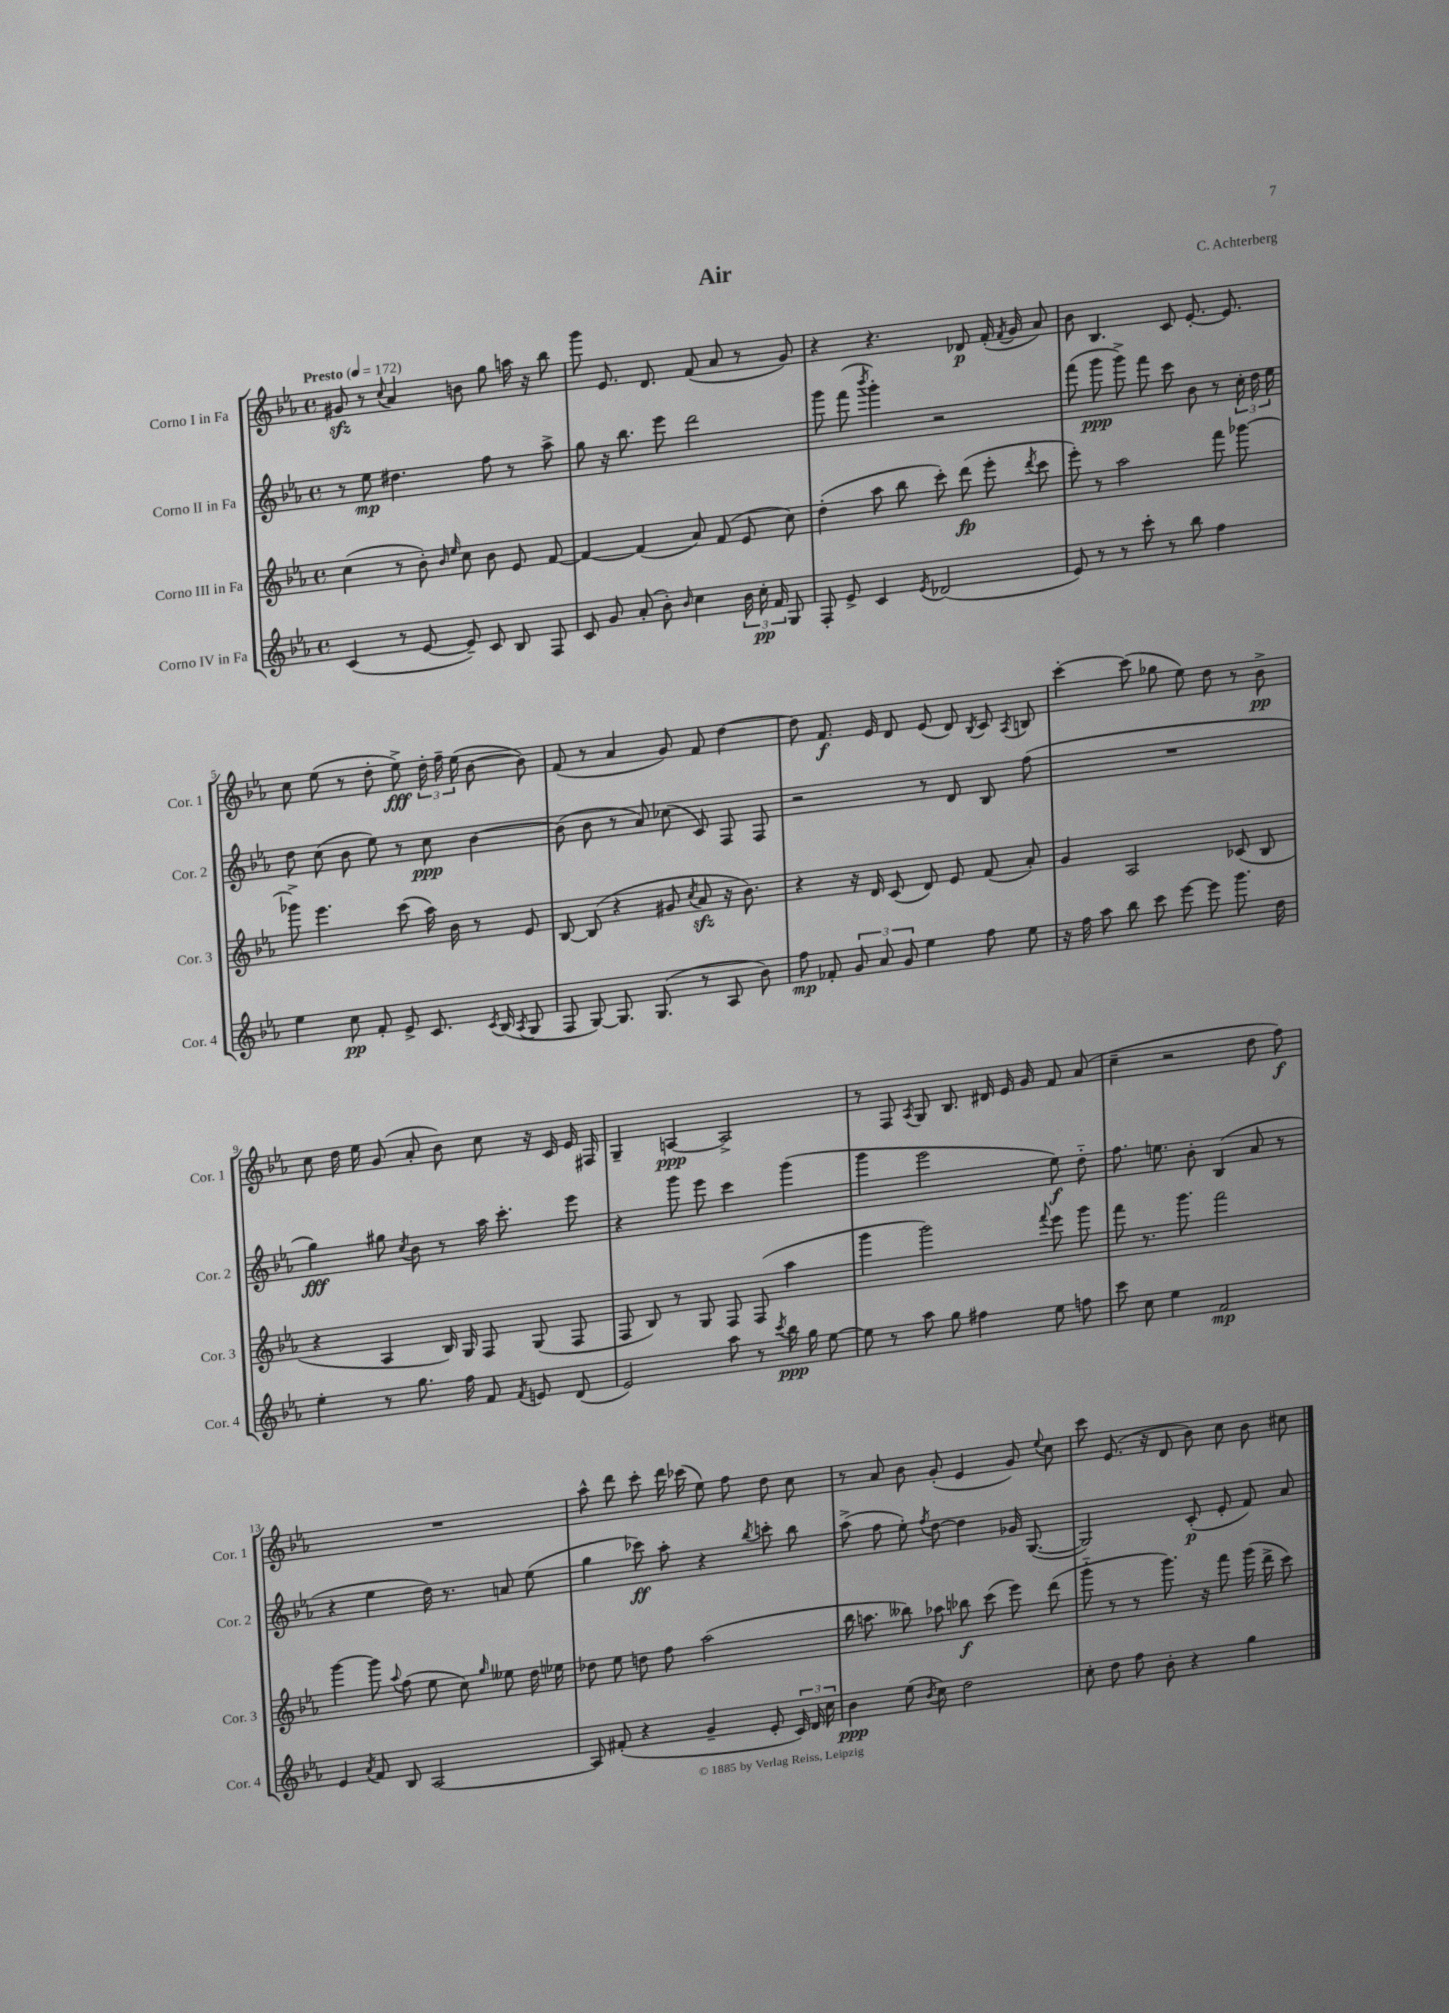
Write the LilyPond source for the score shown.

\header { title = "Air" composer = "C. Achterberg" }
<<
\new StaffGroup <<
\new Staff = "s0" \with { instrumentName = "Corno I in Fa" shortInstrumentName = "Cor. 1" } {
    \clef treble \key ees \major \defaultTimeSignature \time 4/4 \tempo "Presto" 4 = 172
    \autoBeamOff gis'8\sfz r8 \appoggiatura { c''8 } aes'4 b'8 g''8 a''16 r16 bes''8 |
    g'''8 ees'8. d'8. f'8( aes'8 r8 g'8) |
    r4 r4. des'8\p f'16-.( \acciaccatura { f'8 } g'16 aes'8) |
    bes'8 bes4. c'8 ees'8.~-. ees'8. |
    c''8 ees''8( r8 d''8-. ees''8->\fff) \tuplet 3/2 { d''16-. f''16-- ees''16( } bes'8~ bes'8) |
    f'8( r8 aes'4 g'8) f'8 d''4~ |
    d''8 f'8.\f ees'16 d'8 ees'8( d'8) \acciaccatura { bes8 } c'8 \acciaccatura { aes8 } b8 |
    c'''4~-. c'''8( ges''8 ees''8) d''8 r8 bes'8->\pp |
    c''8 d''16 ees''16 g'8( aes'8-. bes'8) c''8 r16 c'16 ees'16 fis16 |
    g4-- a4~\ppp a2-> |
    r8 f8 \acciaccatura { aes8 } g8 bes8. dis'16 ees'16 g'16 f'8 aes'8( |
    c''4-- r2 d''8 f''8\f) |
    R1 |
    aes''8-^ d'''8 c'''8-. d'''16 ces'''16( ees''8) f''8 d''8 c''8 |
    r8 aes'8 bes'8 g'8-.( ees'4 g'8) \appoggiatura { ees''8 } c''8 |
    c'''8 ees'8.( r16 d'8 bes'8) c''8 bes'8 cis''8 \bar "|." |
}
\new Staff = "s1" \with { instrumentName = "Corno II in Fa" shortInstrumentName = "Cor. 2" } {
    \clef treble \key ees \major \defaultTimeSignature \time 4/4
    \autoBeamOff r8 ees''8\mp dis''4. f''8 r8 aes''8-> |
    g''8 r16 bes''8. ees'''8 d'''2 |
    g'''8 f'''8( \acciaccatura { bes'''8 } g'''4-.) r2 |
    f'''8( g'''8\ppp g'''8->) f'''8 c'''8 bes'8 r8 \tuplet 3/2 { c''16-. d''16 ees''16 } |
    d''8 c''8( bes'8 ees''8) r8 c''8\ppp bes'4~ |
    bes'8( bes'8 r8 aes'8) ces''8( c'8) f8 f8 |
    r2 r8 d'8 bes8 f''8( |
    R1 |
    g''4\fff) gis''8 \acciaccatura { c''8 } bes'8 r8 aes''16 c'''8.-. ees'''8 |
    r4 g'''8 ees'''8 c'''4 g'''4( |
    g'''4 ees'''2 ees''8\f) d''8-_ |
    f''8. e''8. bes'8-. bes4( aes'8 r8 |
    r4 ees''4 d''16) r8. a'8 ees''8( |
    g''4 ces'''8\ff) aes''8-. r4 \acciaccatura { bes''8 } c'''8-. bes''8 |
    aes''8->( f''8 ees''8-.) \acciaccatura { f''8 } d''8~ d''4 ges'16 g8.~( |
    g2) c'8-.\p( ees'8-. f'8) aes'8 \bar "|." |
}
\new Staff = "s2" \with { instrumentName = "Corno III in Fa" shortInstrumentName = "Cor. 3" } {
    \clef treble \key ees \major \defaultTimeSignature \time 4/4
    \autoBeamOff c''4( r8 bes'8-.) \grace { bes'16 ees''16 } c''8 bes'8 ees'8 f'8~ |
    f'4~ f'4( aes'8) f'8( ees'8 c''8) |
    d''4-.( aes''8 bes''8 c'''8-.) d'''8\fp( ees'''8-. \acciaccatura { d'''8 } c'''8 |
    ees'''8-.) r8 aes''2 f'''8 ges'''8~ |
    ges'''8-> ees'''4. c'''8( aes''16) bes'16 r8 ees'8 |
    bes8~ bes8( r4 gis'8 \acciaccatura { c''8 } aes'8\sfz r16 bes'8.) |
    r4 r16 d'16 c'8( d'8) ees'8 f'8( aes'8-.) |
    g'4 aes2 ces'8( bes8 |
    r4 aes4 bes16) g16 f8 g8( f8 |
    f8 bes8) r8 g8 f8 f8( aes''4 |
    g'''4 g'''2) \appoggiatura { f'''8 } ees'''8 g'''8 |
    f'''8 r8. g'''8. f'''2 |
    g'''4~ g'''8 \appoggiatura { aes''8 } f''8( ees''8 c''8) \grace { g''16 } eeses''8 d''16 ees''16 |
    des''8 ees''8 d''8 f''8 aes''2( |
    bes''16 a''8. beses''8) aes''8 bes''8\f c'''8( ees'''8) d'''8( |
    g'''8-_ r8 r8 g'''8.) r16 f'''8 g'''16( d'''16-> c'''8) \bar "|." |
}
\new Staff = "s3" \with { instrumentName = "Corno IV in Fa" shortInstrumentName = "Cor. 4" } {
    \clef treble \key ees \major \defaultTimeSignature \time 4/4
    \autoBeamOff c'4( r8 ees'8~ ees'8--) c'8 bes8 f8 |
    c'8 g'8 aes'8-.( bes'8-.) \grace { bes'16 } c''4 \tuplet 3/2 { bes'16 c''16-.\pp f'16 } g8 |
    f8-. ees'8-> c'4 \acciaccatura { ees'8 } des'2( |
    ees'8) r8 r8 c'''8-. r8 bes''8 f''4 |
    ees''4 c''8\pp f'8-. ees'8-> c'8. \acciaccatura { c'8 } bes16( \acciaccatura { aes8 } g8 |
    f8 g8~) g8. g8.( r8 aes8 bes'8) |
    f''8\mp fes'8-. \tuplet 3/2 { g'8 aes'8 g'8 } ees''4 f''8 ees''8 |
    r16 f''16 aes''8 bes''8 c'''8 ees'''8~ ees'''8 g'''8. d''16 |
    ees''4-. r8 g''8. f''16 f'8 \acciaccatura { f'8 } e'8 d'8( |
    ees'2) aes''8 r8 \acciaccatura { c'''8 } bes''16\ppp g''16 ees''8~ |
    ees''8 r8 aes''8 g''8 fis''4 ees''8 f''8 |
    c'''8 c''8 ees''4 f'2\mp |
    ees'4 \acciaccatura { aes'8 } f'8 bes8 aes2~ |
    aes8 fis'8-.( r4 g'4-- ees'8-. \tuplet 3/2 { c'16) d'16 c''16 } |
    bes'4\ppp ees''8( \acciaccatura { bes'8 } c''8) d''2 |
    c''8-. d''8 f''8 bes'8-. r4 g''4 \bar "|." |
}
>>
>>
